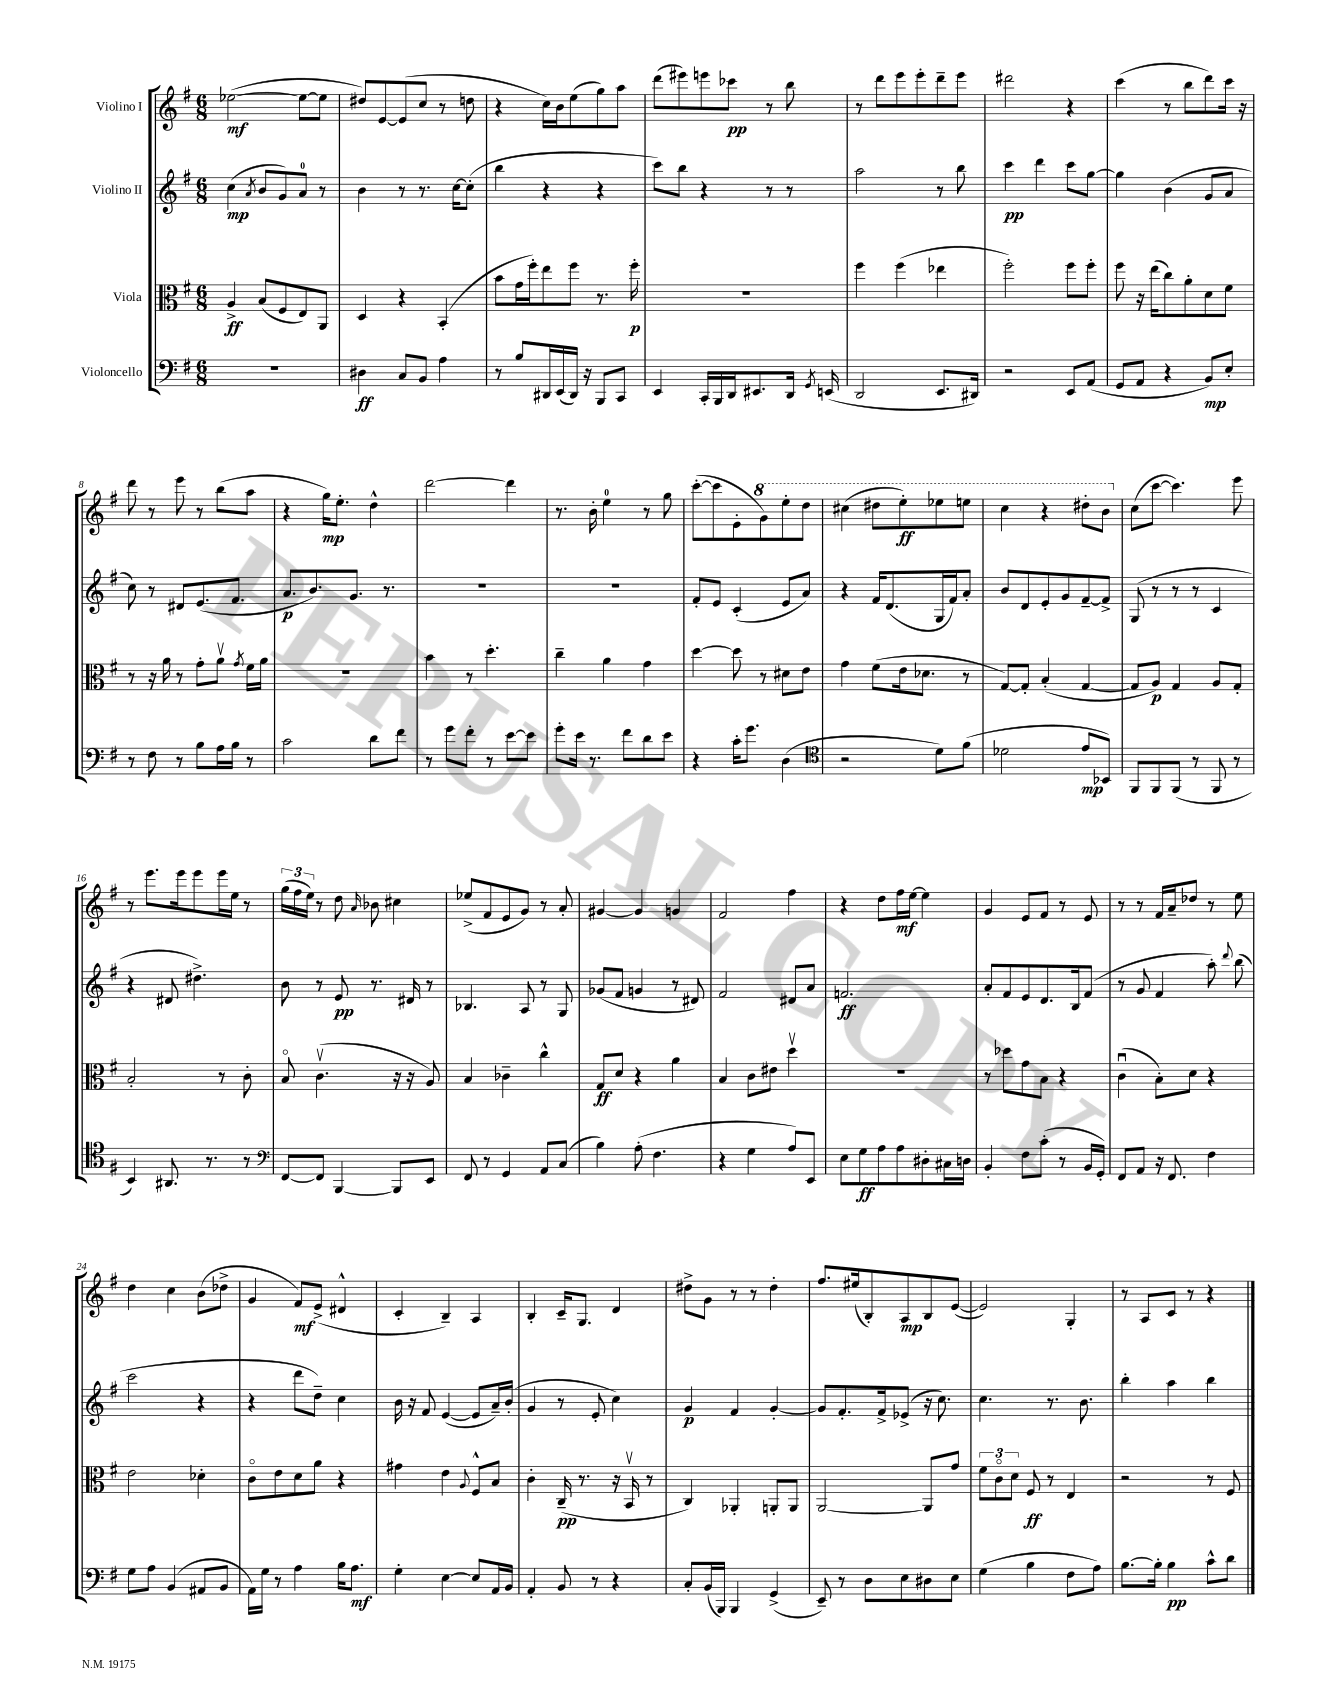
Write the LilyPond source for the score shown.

<<
\new StaffGroup <<
\new Staff = "s0" \with { instrumentName = "Violino I" } {
    \clef treble \key g \major \numericTimeSignature \time 6/8
    \autoBeamOff ees''2~\mf( ees''8[~ ees''8] |
    dis''8[) e'8~ e'8( c''8] r8 d''8 |
    r4 c''16[) b'16 e''8( g''8) a''8] |
    d'''8[( eis'''8) e'''8 ces'''8]\pp r8 b''8 |
    r8 d'''8[ e'''8 e'''8-. d'''8-- e'''8] |
    dis'''2 r4 |
    c'''4( r8 b''8[ d'''8) c'''16] r16 |
    d'''8 r8 e'''8 r8 b''8[( a''8] |
    r4 g''16[\mp) e''8.]-. d''4-^ |
    d'''2~ d'''4 |
    r8. b'16-. e''4-0 r8 g''8 |
    c'''8[~-.( c'''8 e'8-. \ottava #1 g''8) e'''8-. d'''8] |
    cis'''4( dis'''8[ e'''8-.\ff) ees'''8 e'''8] |
    c'''4 r4 dis'''8[-. b''8] \ottava #0 |
    c''8[( c'''8]~ c'''4.) e'''8 |
    r8 e'''8.[ e'''16 e'''8 e'''16 e''16] r8 |
    \tuplet 3/2 { g''16[( fis''16 e''16]) } r8 d''8 \grace { a'16 } bes'8 cis''4 |
    ees''8[->( fis'8 e'8 g'8]) r8 a'8-. |
    gis'4~ gis'4 g'4 |
    fis'2 fis''4 |
    r4 d''8[ fis''16\mf e''16]~ e''4 |
    g'4 e'8[ fis'8] r8 e'8 |
    r8 r8 fis'16[ a'16-- des''8] r8 e''8 |
    d''4 c''4 b'8[( des''8]-> |
    g'4 fis'8[\mf) e'8]->( dis'4-^ |
    c'4-. b4--) a4 |
    b4-. c'16[-- g8.] d'4 |
    dis''8[-> g'8] r8 r8 dis''4-. |
    fis''8.[ eis''16( b8-.) a8\mp b8 e'8]~( |
    e'2) g4-. |
    r8 a8[ c'8] r8 r4 \bar "|." |
}
\new Staff = "s1" \with { instrumentName = "Violino II" } {
    \clef treble \key g \major \numericTimeSignature \time 6/8
    \autoBeamOff c''4\mp( \acciaccatura { a'8 } b'8[ g'8) a'8]-0 r8 |
    b'4 r8 r8. c''16[~ c''8]-.( |
    b''4 r4 r4 |
    c'''8[) b''8] r4 r8 r8 |
    a''2 r8 b''8 |
    c'''4\pp d'''4 c'''8[ g''8]~ |
    g''4 b'4( g'8[ a'8] |
    c''8) r8 dis'8[ e'8.( fis'8.] |
    a'8.[\p b'8.) g'8.] r8. |
    R2. |
    R2. |
    fis'8[-. e'8] c'4-.( e'8[ a'8]) |
    r4 fis'16[ d'8.( g16 fis'16) a'8]-. |
    b'8[ d'8 e'8-. g'8 fis'8~-- fis'8]-> |
    g8( r8 r8 r8 c'4 |
    r4 dis'8 dis''4.->) |
    b'8 r8 e'8\pp r8. dis'16 r8 |
    bes4. a8 r8 g8 |
    ges'8[( fis'8] g'4 r8 dis'8) |
    fis'2 dis'8[ a'8] |
    f'2.\ff |
    a'8[-. fis'8 e'8 d'8. b16 fis'8]( |
    r8 g'8 fis'4 a''8-.) \appoggiatura { d'''8 } b''8( |
    c'''2 r4 |
    r4 d'''8[ d''8]--) c''4 |
    b'16 r16 fis'8 e'4~( e'8[ a'16--) b'16]-.( |
    g'4 r8 e'8-. c''4) |
    g'4\p fis'4 g'4~-. |
    g'8[ fis'8.-. fis'16-> ees'8]->( r16 c''8.) |
    c''4. r8. b'8. |
    b''4-. a''4 b''4 \bar "|." |
}
\new Staff = "s2" \with { instrumentName = "Viola" } {
    \clef alto \key g \major \numericTimeSignature \time 6/8
    \autoBeamOff a4->\ff b8[( fis8 e8) a,8] |
    d4 r4 b,4-.( |
    b'8[ g'16 fis''16-.) e''8 fis''8] r8. fis''16-.\p |
    R2. |
    fis''4 fis''4( ees''4 |
    fis''2-.) fis''8[ fis''8]-. |
    fis''8 r16 e''16[( c''8) a'8-. d'8 fis'8] |
    r8 r16 a'16 r8 g'8[-. a'8]\upbow \acciaccatura { g'8 } fis'16[ a'16] |
    R2. |
    b'4 r8 d''4.-. |
    c''4-- a'4 g'4 |
    d''4~ d''8 r8 dis'8[ e'8] |
    g'4 fis'8[( e'16 des'8.] r8 |
    g8[~) g8]-. b4-.( g4~ |
    g8[ a8]\p) g4 a8[ g8]-. |
    b2-. r8 c'8-. |
    b8\flageolet c'4.\upbow( r16 r16 a8) |
    b4 ces'4-- c''4-^ |
    g8[\ff d'8] r4 a'4 |
    b4 c'8[ eis'8] d''4\upbow |
    R2. |
    r8 des''8[ g'8 b8] r4 |
    c'4\downbow( b8[-.) d'8] r4 |
    e'2 des'4-. |
    c'8[\flageolet e'8 d'8 a'8] r4 |
    gis'4 e'4 \appoggiatura { a8 } fis8[-^ b8] |
    c'4-. c16--\pp( r8. r16 b,16\upbow r8 |
    c4) aes,4-. a,8[-. a,8] |
    a,2~ a,8[ g'8] |
    \tuplet 3/2 { fis'8[ c'8\flageolet d'8] } fis8\ff r8 e4 |
    r2 r8 fis8 \bar "|." |
}
\new Staff = "s3" \with { instrumentName = "Violoncello" } {
    \clef bass \key g \major \numericTimeSignature \time 6/8
    \autoBeamOff R2. |
    dis4\ff c8[ b,8] a4 |
    r8 b8[ dis,16 e,16( dis,16]) r16 b,,8[ c,8] |
    e,4 c,16[-. b,,16 d,16 eis,8. d,16] \acciaccatura { g,8 } e,16( |
    d,2 e,8.[ dis,16]) |
    r2 e,8[ a,8]( |
    g,8[ a,8] r4 b,8[\mp) e8]-. |
    r8 fis8 r8 b8[ a16 b16] r8 |
    c'2 d'8[ fis'8] |
    r8 g'8[ fis'8]-. r8 e'8[~ e'8] |
    g'8[-. e'16] r8. fis'8[ d'8 e'8] |
    r4 c'16[-. g'8.] d4( |
    \clef tenor r2 d'8[) fis'8]( |
    des'2 e'8[\mp bes,8]) |
    fis,8[ fis,8 fis,8]( r8 fis,8 r8 |
    b,4) ais,8. r8. r8 |
    \clef bass fis,8[~ fis,8] b,,4~ b,,8[ e,8] |
    fis,8 r8 g,4 a,8[ c8]( |
    b4) a8-.( fis4. |
    r4 g4 a8[) e,8] |
    e8[ g8\ff a8 a8 dis8-. cis16 d16] |
    b,4-. fis8[ c'8]-.( r8 b,16[ g,16]-.) |
    fis,8[ a,8] r16 fis,8. fis4 |
    g8[ a8] b,4( ais,8[ b,8] |
    a,16[) g16] r8 a4 b16[ a8.]\mf |
    g4-. e4~ e8[ a,16 b,16] |
    a,4-. b,8 r8 r4 |
    c8[-. b,16( b,,16]) b,,4 g,4->( |
    e,8--) r8 d8[ e8 dis8 e8] |
    g4( b4 fis8[ a8]) |
    b8.[~ b16]-. b4\pp c'8[-^ d'8] \bar "|." |
}
>>
>>
